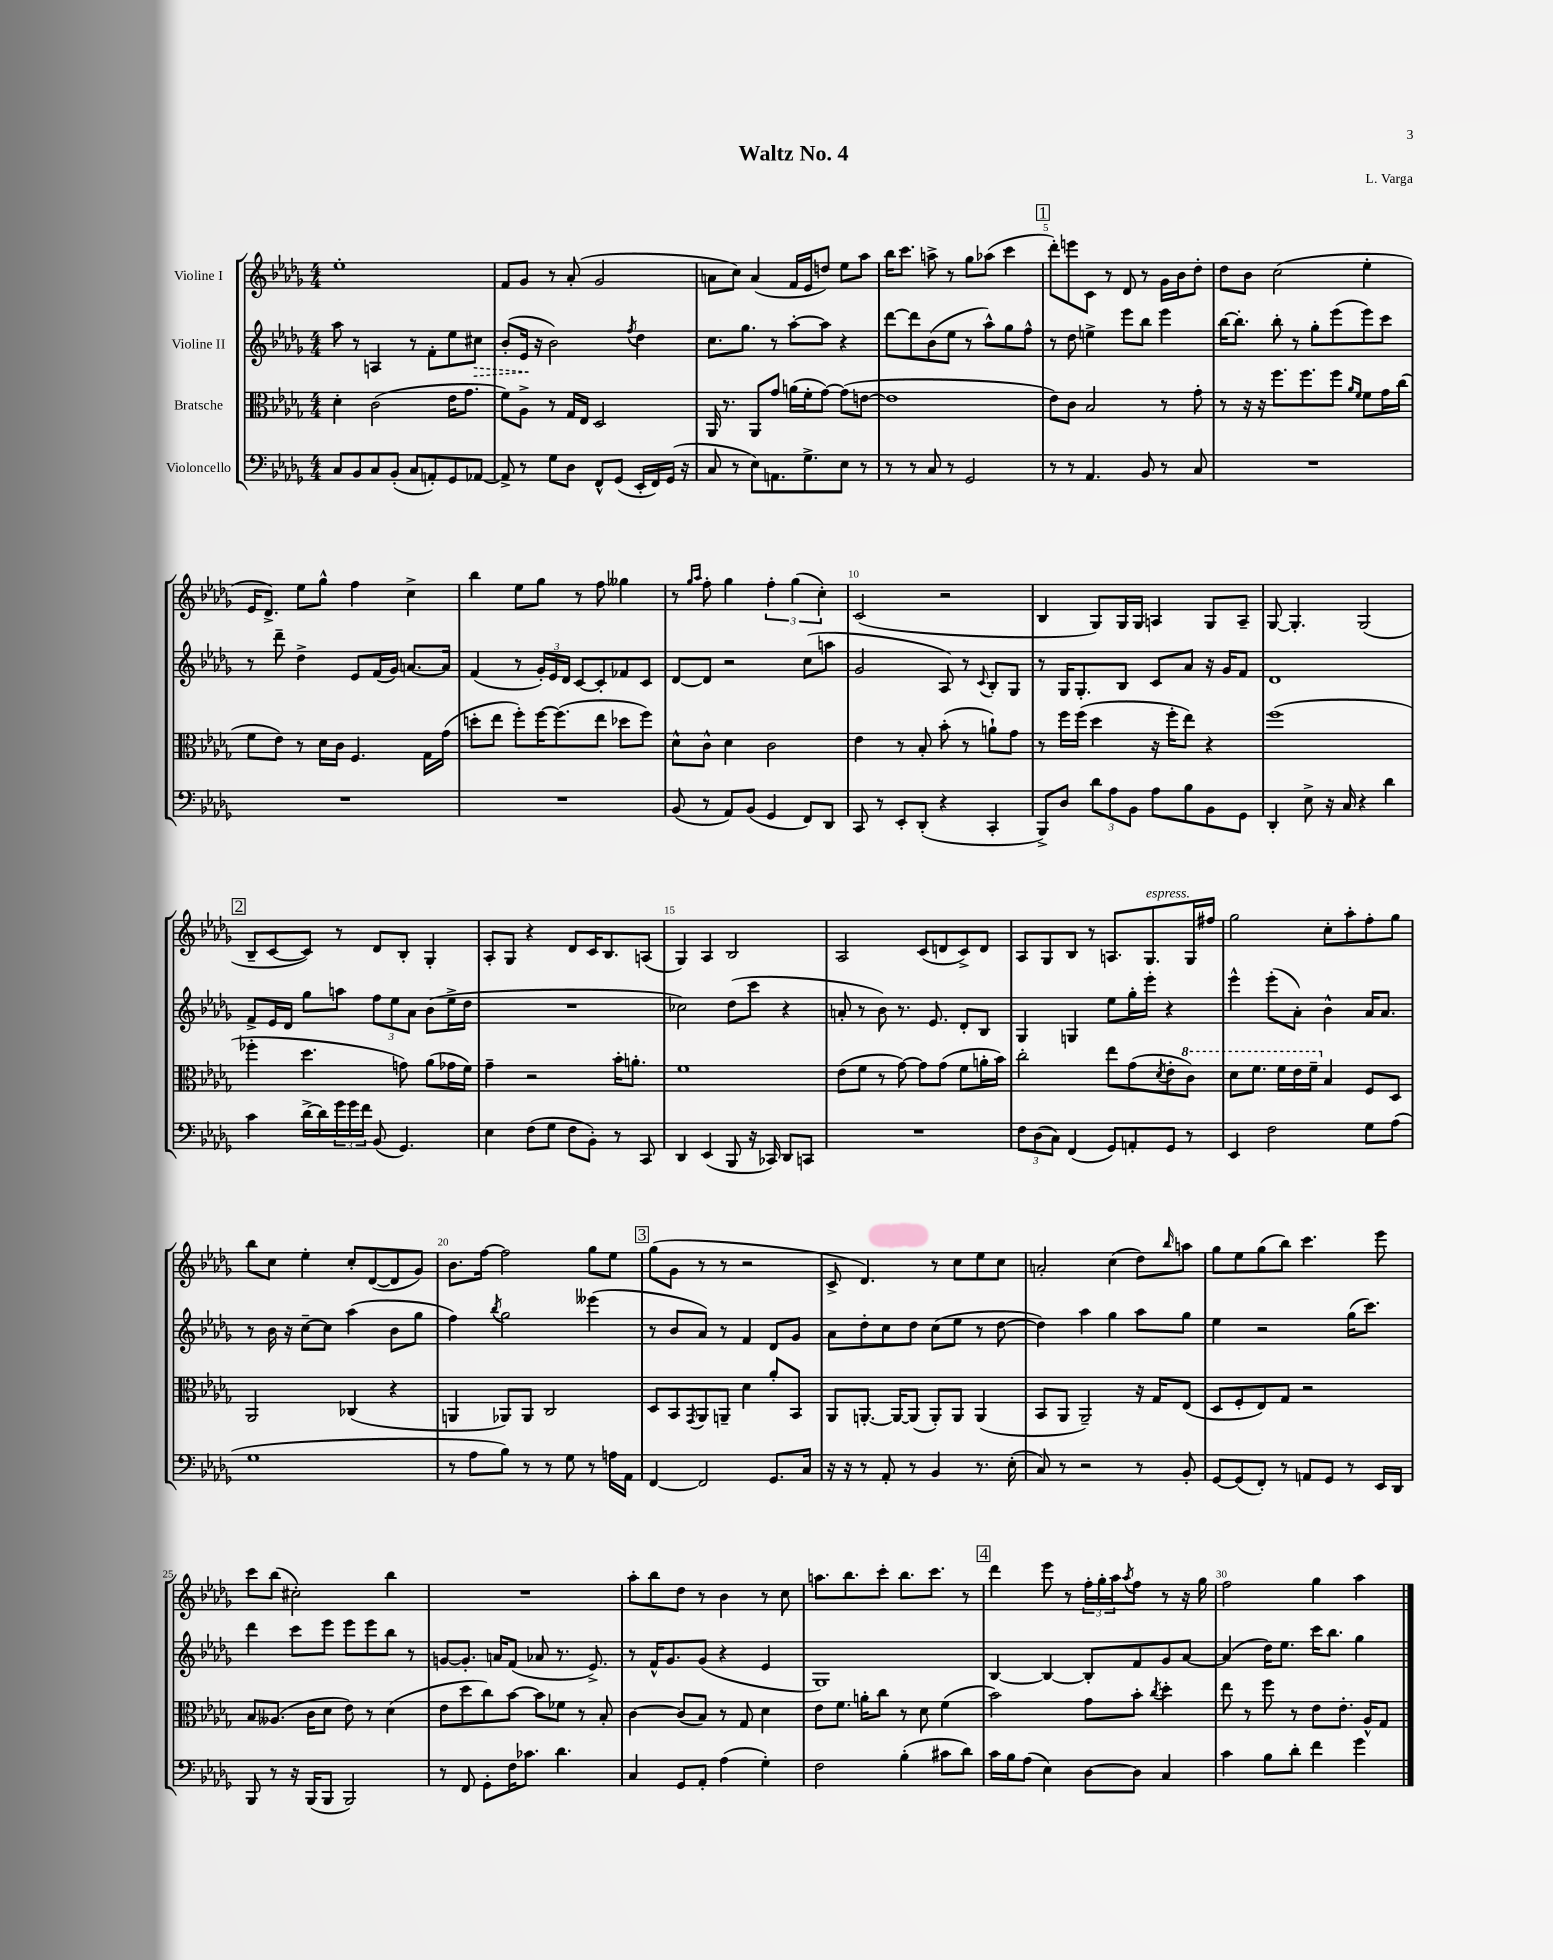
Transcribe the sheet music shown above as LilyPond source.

\header { title = "Waltz No. 4" composer = "L. Varga" }
<<
\new StaffGroup <<
\new Staff = "s0" \with { instrumentName = "Violine I" } {
    \clef treble \key des \major \numericTimeSignature \time 4/4
    ees''1-. |
    f'8 ges'8 r8 aes'8-.( ges'2 |
    a'8 c''8) a'4( f'16 ees'16 d''8) ees''8 aes''8 |
    bes''16 c'''8. a''8-> r8 ges''8 aes''8( c'''4 |
    \mark \markup { \box "1" } des'''8-.) e'''8 c'8 r8 des'8 r8 ges'16 bes'16 des''8-. |
    des''8 bes'8 c''2( ees''4-. |
    ees'16 des'8.->) ees''8 ges''8-^ f''4 c''4-> |
    bes''4 ees''8 ges''8 r8 f''8 geses''4 |
    r8 \grace { ges''16 aes''16 } f''8-. ges''4 \tuplet 3/2 { f''4-. ges''4( c''4-.) } |
    c'2( r2 |
    bes4 ges8) ges16 ges16 a4 ges8 a8-- |
    ges8~ ges4.-. ges2( |
    \mark \markup { \box "2" } bes8-- c'8~ c'8) r8 des'8 bes8-. ges4-. |
    aes8-. ges8 r4 des'8 c'16 bes8. a8( |
    ges4) aes4 bes2 |
    aes2 c'8( d'8 c'8->) d'8 |
    aes8 ges8 bes8 r8 a8. ges8.^\markup { \italic "espress." } ges16 fis''16 |
    ges''2 c''8-. aes''8-. f''8-. ges''8 |
    bes''8 c''8 ees''4-. c''8-. des'8~( des'8 ges'8) |
    bes'8. f''16~ f''2 ges''8 ees''8 |
    \mark \markup { \box "3" } ges''8( ges'8 r8 r8 r2 |
    c'8-> des'4.) r8 c''8 ees''8 c''8 |
    a'2-. c''4( des''8) \grace { bes''16 } a''8 |
    ges''8 ees''8 ges''8( bes''8) c'''4. ees'''8 |
    c'''8 bes''8( cis''2-.) bes''4 |
    R1 |
    aes''8-. bes''8 des''8 r8 bes'4 r8 c''8 |
    a''8. bes''8. c'''8-. bes''8. c'''8. r8 |
    \mark \markup { \box "4" } des'''4 ees'''8 r8 \tuplet 3/2 { f''16-. ges''16-. aes''16 } \acciaccatura { aes''8 } f''8 r8 r16 ges''16 |
    f''2 ges''4 aes''4 \bar "|." |
}
\new Staff = "s1" \with { instrumentName = "Violine II" } {
    \clef treble \key des \major \numericTimeSignature \time 4/4
    aes''8 r8 a4 r8 f'8-. ees''8 \once \override Hairpin.style = #'dashed-line cis''8\> |
    bes'8-.( ees'16\! r16 bes'2) \acciaccatura { f''8 } des''4 |
    c''8. ges''8. r8 aes''8~-. aes''8 r4 |
    des'''8~ des'''8 bes'8( ees''8 r8 aes''8-^) ges''8 f''8-^ |
    \mark \markup { \box "1" } r8 des''8 e''4-> ees'''8 bes''8 ees'''4 |
    bes''16~ bes''8.-. bes''8-. r8 ges''8-. ees'''8( ees'''8) c'''8 |
    r8 des'''8-- des''4-> ees'8 f'16( ges'16) a'8.~ a'16 |
    f'4( r8 \tuplet 3/2 { ges'16-.) ees'16 des'16 } c'8~ c'8-. fes'8 c'8 |
    des'8~ des'8 r2 c''8( a''8 |
    ges'2 aes8) r8 \appoggiatura { c'8 } bes8-. ges8 |
    r8 ges16 ges8.-. bes8 c'8 aes'8 r16 ges'16 f'8 |
    des'1 |
    \mark \markup { \box "2" } f'8-> ees'16 des'16 ges''8 a''8 \tuplet 3/2 { f''8 ees''8 aes'8 } bes'8( ees''16-> des''16 |
    R1 |
    ces''2) des''8( c'''8 r4 |
    a'8-. r8 bes'8) r8. ees'8. des'8-. bes8 |
    ges4 g4 ees''8 ges''16-. ees'''16-. r4 |
    ees'''4-^ ees'''8-.( aes'8-.) bes'4-^ aes'16 aes'8. |
    r8 bes'16 r16 c''8~-- c''8 aes''4( bes'8 ges''8 |
    f''4) \acciaccatura { bes''8 } ges''2 eeses'''4( |
    \mark \markup { \box "3" } r8 bes'8 aes'8) r8 f'4 des'8 ges'8 |
    aes'8 des''8-. c''8 des''8 c''8( ees''8 r8 des''8~ |
    des''4) aes''4 ges''4 aes''8 ges''8 |
    ees''4 r2 ges''16( c'''8.) |
    des'''4 c'''8 ees'''8 ees'''8 ees'''8 bes''8 r8 |
    g'8~ g'8.-. a'16 f'8( aes'8 r8. ees'8.->) |
    r8 f'16-^ ges'8. ges'8( r4 ees'4 |
    ges1) |
    \mark \markup { \box "4" } bes4~ bes4~ bes8-. f'8 ges'8 aes'8~ |
    aes'4( des''16) ees''8. c'''16 bes''8. ges''4 \bar "|." |
}
\new Staff = "s2" \with { instrumentName = "Bratsche" } {
    \clef alto \key des \major \numericTimeSignature \time 4/4
    des'4-. c'2( ees'16 ges'8. |
    f'8) aes8-> r8 ges16 ees16 des2 |
    aes,16 r8. aes,8 ges'8 a'16( f'16-. ges'8~) ges'8( e'8~ |
    e'1 |
    \mark \markup { \box "1" } ees'8) c'8 bes2 r8 ges'8-. |
    r8 r16 r16 f''8. f''8. f''8 \grace { aes'16 f'16 } f'8 ges'16 c''16( |
    f'8 ees'8) r8 des'16 c'16 f4. ges16 ges'16( |
    d''8-. ees''8 f''8-.) f''16~ f''8.( ees''8 des''8 f''8) |
    des'8-^ c'8-^ des'4 c'2 |
    ees'4 r8 bes8-. bes'8-.( r8 a'8-!) ges'8 |
    r8 f''16 f''16( des''4 r16 f''16-. ees''8) r4 |
    f''1( |
    \mark \markup { \box "2" } fes''4-. des''4. g'8) aes'8( ges'16 f'16) |
    ges'4-- r2 bes'16-. a'8.-. |
    f'1 |
    ees'8( f'8 r8 ges'8~) ges'8 ges'8( f'8 a'16-. bes'16) |
    c''2-. ees''8 ges'8( \acciaccatura { des'8 } ees'8-. \ottava #1 c''8) |
    des''8 f''8. f''16 ees''16 f''16-- \ottava #0 bes4 f8 des8 |
    aes,2 ces4( r4 |
    a,4 aes,8) aes,8 c2 |
    \mark \markup { \box "3" } des8 bes,8 \acciaccatura { ges,8 } aes,8 a,8-- des'4 aes'8-. bes,8 |
    aes,8 a,8.~-. a,16~ a,8( a,8-.) a,8 a,4( |
    bes,8 aes,8 aes,2--) r16 ges16 ees8( |
    des8 f8-. ees8) ges8 r2 |
    bes8 aeses8.( c'16 des'8 ees'8) r8 des'4( |
    ees'8 des''8 c''8) bes'8~ bes'8 fes'8 r8 bes8-. |
    c'4~ c'8( bes8) r8 ges8 des'4 |
    ees'8 f'8. a'16-. c''8 r8 des'8 f'4( |
    \mark \markup { \box "4" } bes'2) ges'8 bes'8-. \acciaccatura { c''8 } des''4-. |
    ees''8 r8 f''8 r8 ees'8 ees'8.-. aes16-^ ges8 \bar "|." |
}
\new Staff = "s3" \with { instrumentName = "Violoncello" } {
    \clef bass \key des \major \numericTimeSignature \time 4/4
    c8 bes,8 c8 bes,8-.( c8 a,8-.) ges,8 aes,8~ |
    aes,8-> r8 ges8 des8 f,8-^ ges,8( ees,16-. f,16) ges,16( r16 |
    c8 r8 ees8) a,8. ges8.-> ees8 r8 |
    r8 r8 c8 r8 ges,2 |
    \mark \markup { \box "1" } r8 r8 aes,4. bes,8 r8 c8 |
    R1 |
    R1 |
    R1 |
    bes,8( r8 aes,8) bes,8( ges,4 f,8) des,8 |
    c,8 r8 ees,8-. des,8-.( r4 c,4-. |
    bes,,8->) des8 \tuplet 3/2 { des'8 aes8 bes,8 } aes8 bes8 bes,8 ges,8 |
    des,4-. ees8-> r16 c16 r4 des'4 |
    \mark \markup { \box "2" } c'4 des'16~-> des'16 \tuplet 3/2 { ges'16 ges'16 f'16 } bes,8( ges,4.) |
    ees4 f8( ges8 f8 bes,8-.) r8 c,8 |
    des,4 ees,4( bes,,8 r16 ces,16) des,8 c,8 |
    R1 |
    \tuplet 3/2 { f8 des8( c8) } f,4( ges,8) a,8-. ges,8 r8 |
    ees,4 f2 ges8 aes8( |
    ges1 |
    r8 aes8 bes8) r8 r8 ges8 r8 a16 aes,16 |
    \mark \markup { \box "3" } f,4~ f,2 ges,8. c16 |
    r16 r16 r8 aes,8-. r8 bes,4 r8. ees16-.( |
    c8) r8 r2 r8 bes,8-. |
    ges,8~ ges,8( f,8-.) r8 a,8 ges,8 r8 ees,16 des,16 |
    bes,,8 r8 r16 bes,,16( bes,,8 bes,,2) |
    r8 f,8 ges,8-. f16 ces'8. des'4. |
    c4 ges,8 aes,8-. aes4( ges4-.) |
    f2 bes4-.( cis'8 des'8) |
    \mark \markup { \box "4" } c'16 bes16 aes8( ees4) des8~ des8 c4 |
    c'4 bes8 des'8-. f'4 ges'4 \bar "|." |
}
>>
>>
\layout { \context { \Score \override BarNumber.break-visibility = ##(#f #t #t) barNumberVisibility = #(every-nth-bar-number-visible 5) } }
